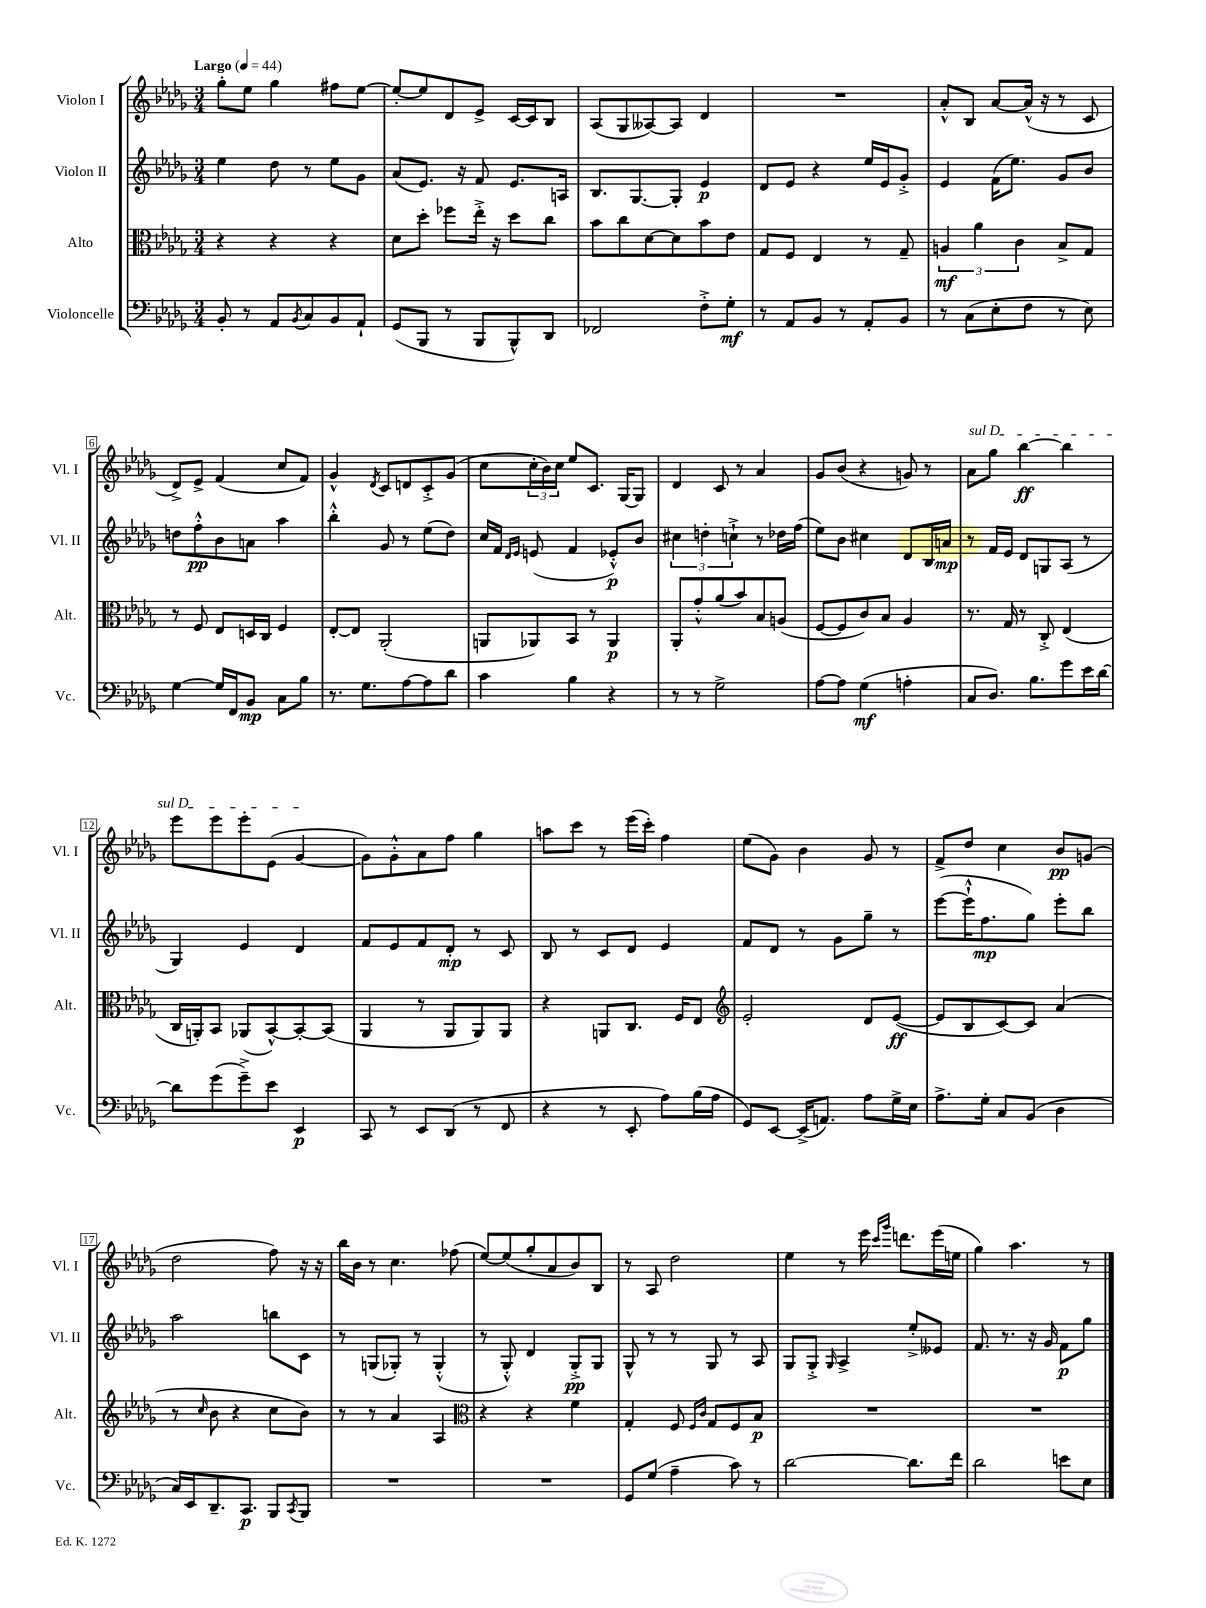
<<
\new StaffGroup <<
\new Staff = "s0" \with { instrumentName = "Violon I" shortInstrumentName = "Vl. I" } {
    \clef treble \key des \major \numericTimeSignature \time 3/4 \tempo "Largo" 4 = 44
    ges''8-. ees''8 ges''4 fis''8 ees''8~ |
    ees''8~-. ees''8 des'8 ees'8-> c'16~ c'16 bes8 |
    aes8( ges8 aeses8~) aeses8 des'4 |
    R2. |
    aes'8-.-^ bes8 aes'8~ aes'16-^( r16 r8 c'8 |
    des'8->) ees'8-> f'4( c''8 f'8) |
    ges'4-^ \acciaccatura { des'8 } c'8 d'8 c'8-.-> ges'8( |
    c''8 \tuplet 3/2 { c''16-. bes'16) c''16 } ees''8 c'8. ges16~ ges8 |
    des'4 c'8 r8 aes'4 |
    ges'8 bes'8( r4 g'8) r8 |
    \once \override TextSpanner.bound-details.left.text = \markup { \italic "sul D" } aes'8\startTextSpan ges''8 bes''4~\ff bes''4 |
    ees'''8 ees'''8 ees'''8-. ees'8( ges'4~\stopTextSpan |
    ges'8) ges'8-.-^ aes'8 f''8 ges''4 |
    a''8 c'''8 r8 ees'''16( c'''16-.) f''4 |
    ees''8( ges'8) bes'4 ges'8 r8 |
    f'8-> des''8 c''4 bes'8\pp g'8( |
    des''2 f''8) r16 r16 |
    bes''16 bes'16 r8 c''4. fes''8( |
    ees''8~) ees''8( ges''8-. aes'8 bes'8) bes8 |
    r8 aes8 des''2 |
    ees''4 r8 ees'''16 \grace { c'''16 ges'''16 } d'''8. ees'''16( e''16 |
    ges''4) aes''4. r8 \bar "|." |
}
\new Staff = "s1" \with { instrumentName = "Violon II" shortInstrumentName = "Vl. II" } {
    \clef treble \key des \major \numericTimeSignature \time 3/4
    ees''4 des''8 r8 ees''8 ges'8 |
    aes'8( ees'8.) r16 f'8 ees'8. a16 |
    bes8. ges8.~ ges8-. ees'4\p |
    des'8 ees'8 r4 ees''16 ees'16 ges'8-.-> |
    ees'4 f'16( ees''8.) ges'8 bes'8 |
    d''8 f''8-.-^\pp bes'8 a'8 aes''4 |
    bes''4-.-^ ges'8 r8 ees''8( des''8) |
    c''16 f'16 \grace { des'16 ees'16 } e'8( f'4 ees'8-.-^\p) bes'8 |
    \tuplet 3/2 { cis''4 d''4-. c''4-!-> } r8 des''16 f''16( |
    ees''8) bes'8 cis''4 des'8 bes16 a'16\mp |
    r8 f'16 ees'16 des'8 g8 aes8( r8 |
    ges4) ees'4 des'4 |
    f'8 ees'8 f'8 des'8-.\mp r8 c'8 |
    bes8 r8 c'8 des'8 ees'4 |
    f'8 des'8 r8 ges'8 ges''8-- r8 |
    ees'''8~( ees'''16-!-^ f''8.\mp ges''8) ees'''8-. bes''8 |
    aes''2 b''8 c'8 |
    r8 g8( ges8-.) r8 ges4-.-^( |
    r8 ges8-.-^) des'4 ges8-.->\pp ges8 |
    ges8-^ r8 r8 ges8 r8 aes8 |
    ges8 ges8-.-> \grace { ges16 } aes4-> ees''8-.-> eeses'8 |
    f'8. r8. r16 ges'16 f'8\p ges''8 \bar "|." |
}
\new Staff = "s2" \with { instrumentName = "Alto" shortInstrumentName = "Alt." } {
    \clef alto \key des \major \numericTimeSignature \time 3/4
    r4 r4 r4 |
    des'8 des''8-. fes''8 ees''16-.-> r16 des''8 c''8 |
    bes'8 c''8 des'8~ des'8 bes'8 ees'8 |
    ges8 f8 ees4 r8 ges8-- |
    \tuplet 3/2 { a4\mf aes'4 c'4 } bes8-> ges8 |
    r8 f8 ees8 d16 c16 f4 |
    ees8~-. ees8 aes,2-.( |
    a,8 aes,8) bes,8 r8 aes,4\p |
    aes,8-. ges'8-.-^ aes'8( bes'8) bes8 a8( |
    f8~ f8 c'8) bes8 aes4 |
    r8. ges16 r8 c8-.-> ees4( |
    c16 a,16-.) bes,8 aes,8( bes,8~-^) bes,8~-. bes,8( |
    aes,4 r8 aes,8 aes,8) aes,8 |
    r4 a,8 c8. f16 ees8 |
    \clef treble ees'2-. des'8 ees'8~\ff( |
    ees'8 bes8 c'8~) c'8 aes'4( |
    r8 \grace { c''16 } bes'8 r4 c''8 bes'8) |
    r8 r8 aes'4 aes4 |
    \clef alto r4 r4 f'4 |
    ges4-. f8 \grace { f16 c'16 } ges8 f8 bes8\p |
    R2. |
    R2. \bar "|." |
}
\new Staff = "s3" \with { instrumentName = "Violoncelle" shortInstrumentName = "Vc." } {
    \clef bass \key des \major \numericTimeSignature \time 3/4
    bes,8-. r8 aes,8 \acciaccatura { bes,8 } c8 bes,8 aes,8-! |
    ges,8( bes,,8 r8 bes,,8 bes,,8-^) des,8 |
    fes,2 f8-.-> ges8-.\mf |
    r8 aes,8 bes,8 r8 aes,8-. bes,8 |
    r8 c8( ees8-. f8 r8 ees8) |
    ges4~ ges16 f,16 bes,8\mp c8 bes8 |
    r8. ges8. aes8~ aes8 des'8 |
    c'4 bes4 r4 |
    r8 r8 ges2-> |
    aes8~ aes8 ges4\mf( a4-. |
    c8 des8.) bes8. ges'8 ees'16 des'16~ |
    des'8 ges'8( ges'8--->) ees'8 ees,4\p |
    c,8 r8 ees,8 des,8( r8 f,8 |
    r4 r8 ees,8-. aes8) bes16( aes16 |
    ges,8) ees,8~ ees,16->( a,8.) aes8 ges16-> ees16 |
    aes8.-> ges16-. c8 bes,8( des4 |
    c16) ees,16 des,8.-- c,8.\p bes,,8 \acciaccatura { c,8 } bes,,8 |
    R2. |
    R2. |
    ges,8 ges8( aes4-- c'8) r8 |
    des'2~ des'8. f'16 |
    des'2 e'8 ees8 \bar "|." |
}
>>
>>
\layout { \context { \Score \override BarNumber.stencil = #(make-stencil-boxer 0.1 0.3 ly:text-interface::print) } }
